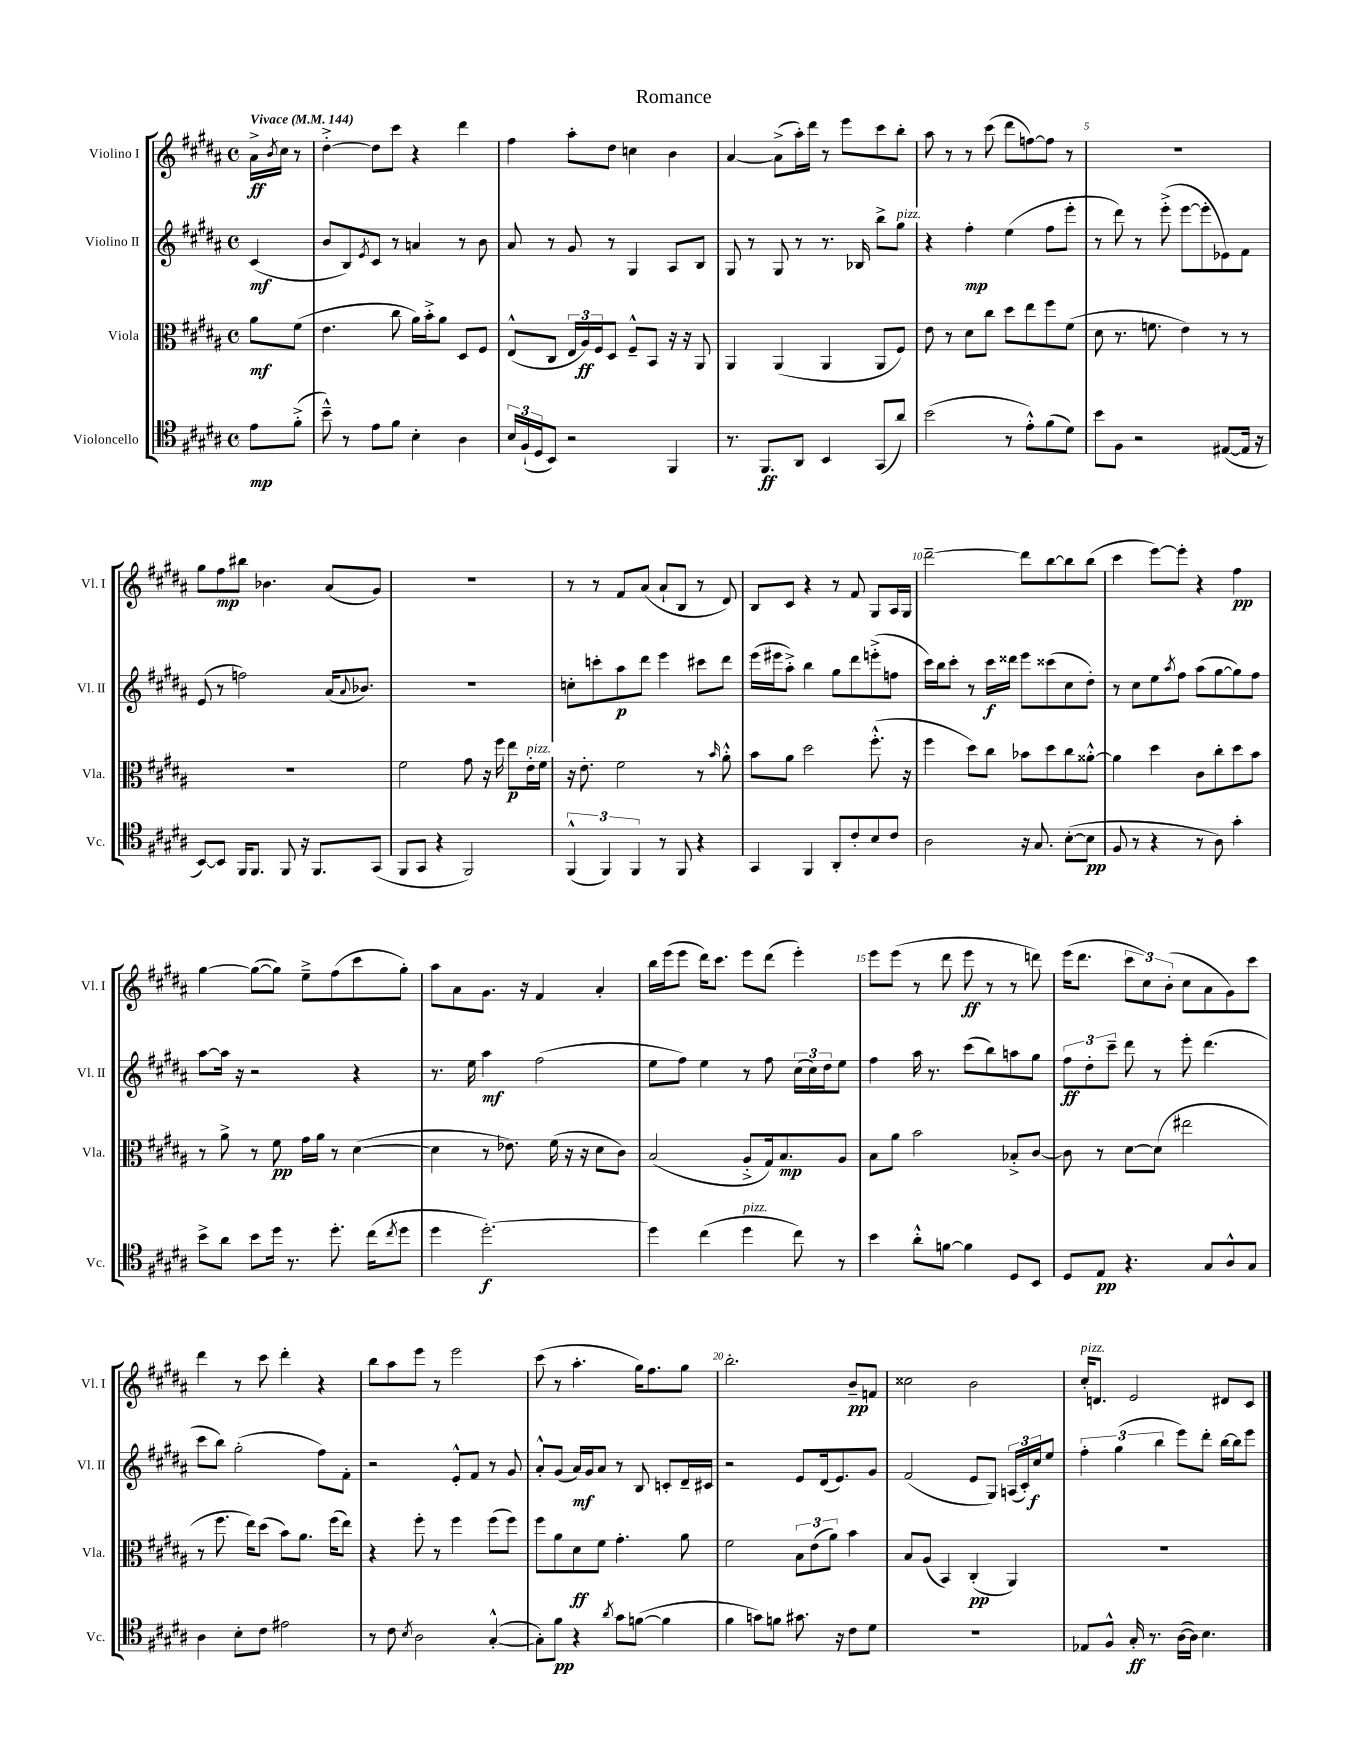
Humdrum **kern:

**kern	**kern	**kern	**kern
*staff4	*staff3	*staff2	*staff1
*clefC4	*clefC3	*clefG2	*clefG2
*k[f#c#g#d#a#]	*k[f#c#g#d#a#]	*k[f#c#g#d#a#]	*k[f#c#g#d#a#]
*M4/4	*M4/4	*M4/4	*M4/4
*met(c)	*met(c)	*met(c)	*met(c)
*MM144	*MM144	*MM144	*MM144
8e	8a#	(4c#	16a#^
.	.	.	8qb
.	.	.	16cc#
(8f#'^	(8f#	.	8r
=	=	=	=
8b~^^)	4.e	8b	[4dd#'^
8r	.	8B)	.
.	.	8qe	.
8e	.	8c#	8dd#]
8f#	8cc#	8r	8ccc#
4B'	16a#)	4a	4r
.	16b'^	.	.
.	8a#	.	.
4A#	8D#	8r	4ddd#
.	8F#	8b	.
=	=	=	=
24B	(8E^^	8a#	4ff#
(24F#`	.	.	.
24D#	.	.	.
8BB)	8C#	8r	.
2r	24E	8g#	8aa#'
.	24A#)	.	.
.	24F#	.	.
.	8D#	8r	8dd#
.	8F#~^^	4G#	4cc
.	8BB	.	.
4FF#	16r	8A#	4b
.	16r	.	.
.	8AA#	8B	.
=	=	=	=
8.r	4AA#	8G#	[4a#
.	.	8r	.
8.FF#	.	.	.
.	(4AA#	8G#	(8a#^]
8AA#	.	8r	16aa#')
.	.	.	16ddd#
4BB	4AA#	8.r	8r
.	.	.	8eee
.	.	16B-	.
(8GG#	8AA#	8bb^	8ccc#
8a#)	8F#)	8gg#	8bb'
=	=	=	=
(2b	8e	4r	8aa#
.	8r	.	8r
.	8d#	4ff#'	8r
.	8cc#	.	(8ccc#
8r	8dd#	(4ee	8ddd#
8e'^^)	8ee	.	[8ff)
(8f#	8ff#	8ff#	8ff]
8d#)	(8f#	8eee'	8r
=	=	=	=
8b	8d#	8r	1r
8F#	8.r	8ddd#)	.
2r	.	8r	.
.	8.f	.	.
.	.	(8eee'^	.
.	4e)	[8eee	.
.	.	8eee']	.
([8E#	8r	8e-)	.
16E#]	8r	8f#	.
16r	.	.	.
=	=	=	=
[8BB)	1r	(8e	8gg#
8BB]	.	8r	8ff#
16FF#	.	2ff)	8bb#
8.FF#	.	.	.
.	.	.	4.b-
8FF#	.	.	.
16r	.	.	.
8.FF#	.	.	.
.	.	(16a#	(8a#
.	.	8qqa#	.
.	.	8.b-)	.
(8GG#	.	.	8g#)
=	=	=	=
8FF#	2f#	1r	1r
8GG#	.	.	.
4r	.	.	.
2FF#)	8g#	.	.
.	16r	.	.
.	16ff#	.	.
.	8ee	.	.
.	16e'	.	.
.	16f#	.	.
=	=	=	=
(6FF#^^	16r	8cc'	8r
.	8.e'	.	.
.	.	8ccc'	8r
6FF#)	.	.	.
.	2f#	8aa#	8f#
6FF#	.	.	.
.	.	8ddd#	(8a#
8r	.	4eee	8a#`
8FF#	.	.	8B
4r	8r	8ccc#	8r
.	16qqb	.	.
.	8a#'^^	8ddd#	8d#)
=	=	=	=
4GG#	8b	(16eee	8B
.	.	16eee#	.
.	8a#	8aa#'^)	8c#
4FF#	2dd#	4bb	4r
8AA#'	.	8gg#	8r
8c#'	.	8ddd#	8f#
8B	(8.ff#'^^	(8eee'^	8G#
8c#	.	8ff	16A#
.	16r	.	16G#
=	=	=	=
2A#	4ff#	16ccc#)	[2ddd#~
.	.	16bb	.
.	.	8ccc#'	.
.	8dd#)	8r	.
.	8cc#	16ccc#	.
.	.	16ddd##	.
16r	8b-	8eee	8ddd#]
8.G#	.	.	.
.	8dd#	(8ccc##	[8bb
([8B'	8cc#	8cc#	8bb]
8B]	[8a##'^^	8dd#')	(8bb
=	=	=	=
8F#	4a##]	8r	4ccc#
8r	.	8cc#	.
4r	4dd#	8ee	[8eee)
.	.	8qaa#	.
.	.	8ff#	8eee']
8r	8c#	(8aa#	4r
8A#)	8cc#'	[8gg#	.
4g#'	8dd#	8gg#])	4ff#
.	8b	8ff#	.
=	=	=	=
8b^	8r	[8aa#	[4gg#
8a#	8a#^	16aa#]	.
.	.	16r	.
8b	8r	2r	(8gg#_
16dd#	8f#	.	8gg#])
8.r	.	.	.
.	16g#	.	8ee~^
.	16a#	.	.
8.dd#'	8r	.	(8ff#
.	([4d#	4r	8ccc#
(16cc#	.	.	.
8qcc#	.	.	.
8dd#	.	.	8gg#')
=	=	=	=
4dd#	4d#]	8.r	8aa#
.	.	.	8a#
.	.	16ee	.
[2.dd#')	8r	4aa#	8.g#
.	8.e-)	.	.
.	.	.	16r
.	.	(2ff#	4f#
.	(16f#	.	.
.	16r	.	.
.	16r	.	.
.	8d#	.	4a#'
.	8c#)	.	.
=	=	=	=
4dd#]	(2B	8ee	16bb
.	.	.	(16eee
.	.	8ff#)	8eee
(4cc#	.	4ee	16ddd#)
.	.	.	8.ccc#
4dd#	8A#'^	8r	8eee
.	16G#)	8ff#	(8ddd#
.	8.B	.	.
8cc#)	.	(24cc#	4eee')
.	.	24cc#)	.
.	.	24dd#	.
8r	8A#	8ee	.
=	=	=	=
4b	8B	4ff#	8eee
.	8a#	.	(8eee
8a#'^^	2b	16aa#	8r
.	.	8.r	.
[8f	.	.	8ddd#
4f]	.	(8ccc#	8eee
.	.	8bb)	8r
8D#	8B-'^	8aa	8r
8BB	[8c#	8gg#	8ddd)
=	=	=	=
8D#	8c#]	12ff#	(16eee
.	.	.	8.ddd#
.	.	12dd#'	.
8E	8r	.	.
.	.	12ccc#~	.
4.r	[8d#	8ddd#	12ccc#
.	.	.	12cc#)
.	(8d#]	8r	.
.	.	.	(12b'
.	2ee#	8eee'	8cc#
8G#	.	(4.ddd#	8a#
8A#^^	.	.	8g#)
8G#	.	.	8ccc#
=	=	=	=
4A#	8r	8ccc#	4ddd#
.	8.ff#	8bb)	.
8B'	.	(2gg#'	8r
.	16ee)	.	.
8c#	(8dd#	.	8ccc#
2e#	8b)	.	4ddd#'
.	8.a#	.	.
.	.	8ff#)	4r
.	(16ff#	.	.
.	8ee)	8f#'	.
=	=	=	=
8r	4r	2r	8bb
8c#	.	.	8aa#
8qB	.	.	.
2A#	8ff#'	.	8eee
.	8r	.	8r
.	4ff#	8e'^^	2eee
.	.	8f#	.
([4G#'^^	(8ff#	8r	.
.	8ff#)	8g#	.
=	=	=	=
8G#'])	8ff#	8a#'^^	(8ccc#
8f#	8a#	(8g#	8r
4r	8d#	16a#)	4.aa#'
.	.	16g#	.
.	8f#	8a#	.
8qa#	.	.	.
8g#	4.g#'	8r	.
([8f	.	8B	16gg#)
.	.	.	8.ff#
4f]	.	8c'	.
.	8a#	16d#~	8gg#
.	.	16c#	.
=	=	=	=
4f#	2f#	2r	2.bb'
8g)	.	.	.
8f	.	.	.
8.g#	12B	8e	.
.	(12e	.	.
.	.	(16d#	.
.	12a#)	.	.
16r	.	8.e)	.
8c#	4b	.	8b~
8d#	.	8g#	8f
=	=	=	=
1r	8B	(2f#	2cc##
.	(8A#	.	.
.	4BB)	.	.
.	(4C#'	8e	2b
.	.	8G#)	.
.	4AA#)	(24A	.
.	.	24c#')	.
.	.	24cc#	.
.	.	8ee	.
=	=	=	=
8E-	1r	6ff#'	16cc#'
.	.	.	8.d
8F#^^	.	.	.
.	.	(6gg#	.
16G#'	.	.	2e
8.r	.	.	.
.	.	6bb	.
([16A#	.	8eee)	.
16A#])	.	.	.
4.B	.	8ddd#'	.
.	.	[16bb	8d#
.	.	16bb]	.
.	.	8eee	8c#
==	==	==	==
*-	*-	*-	*-
